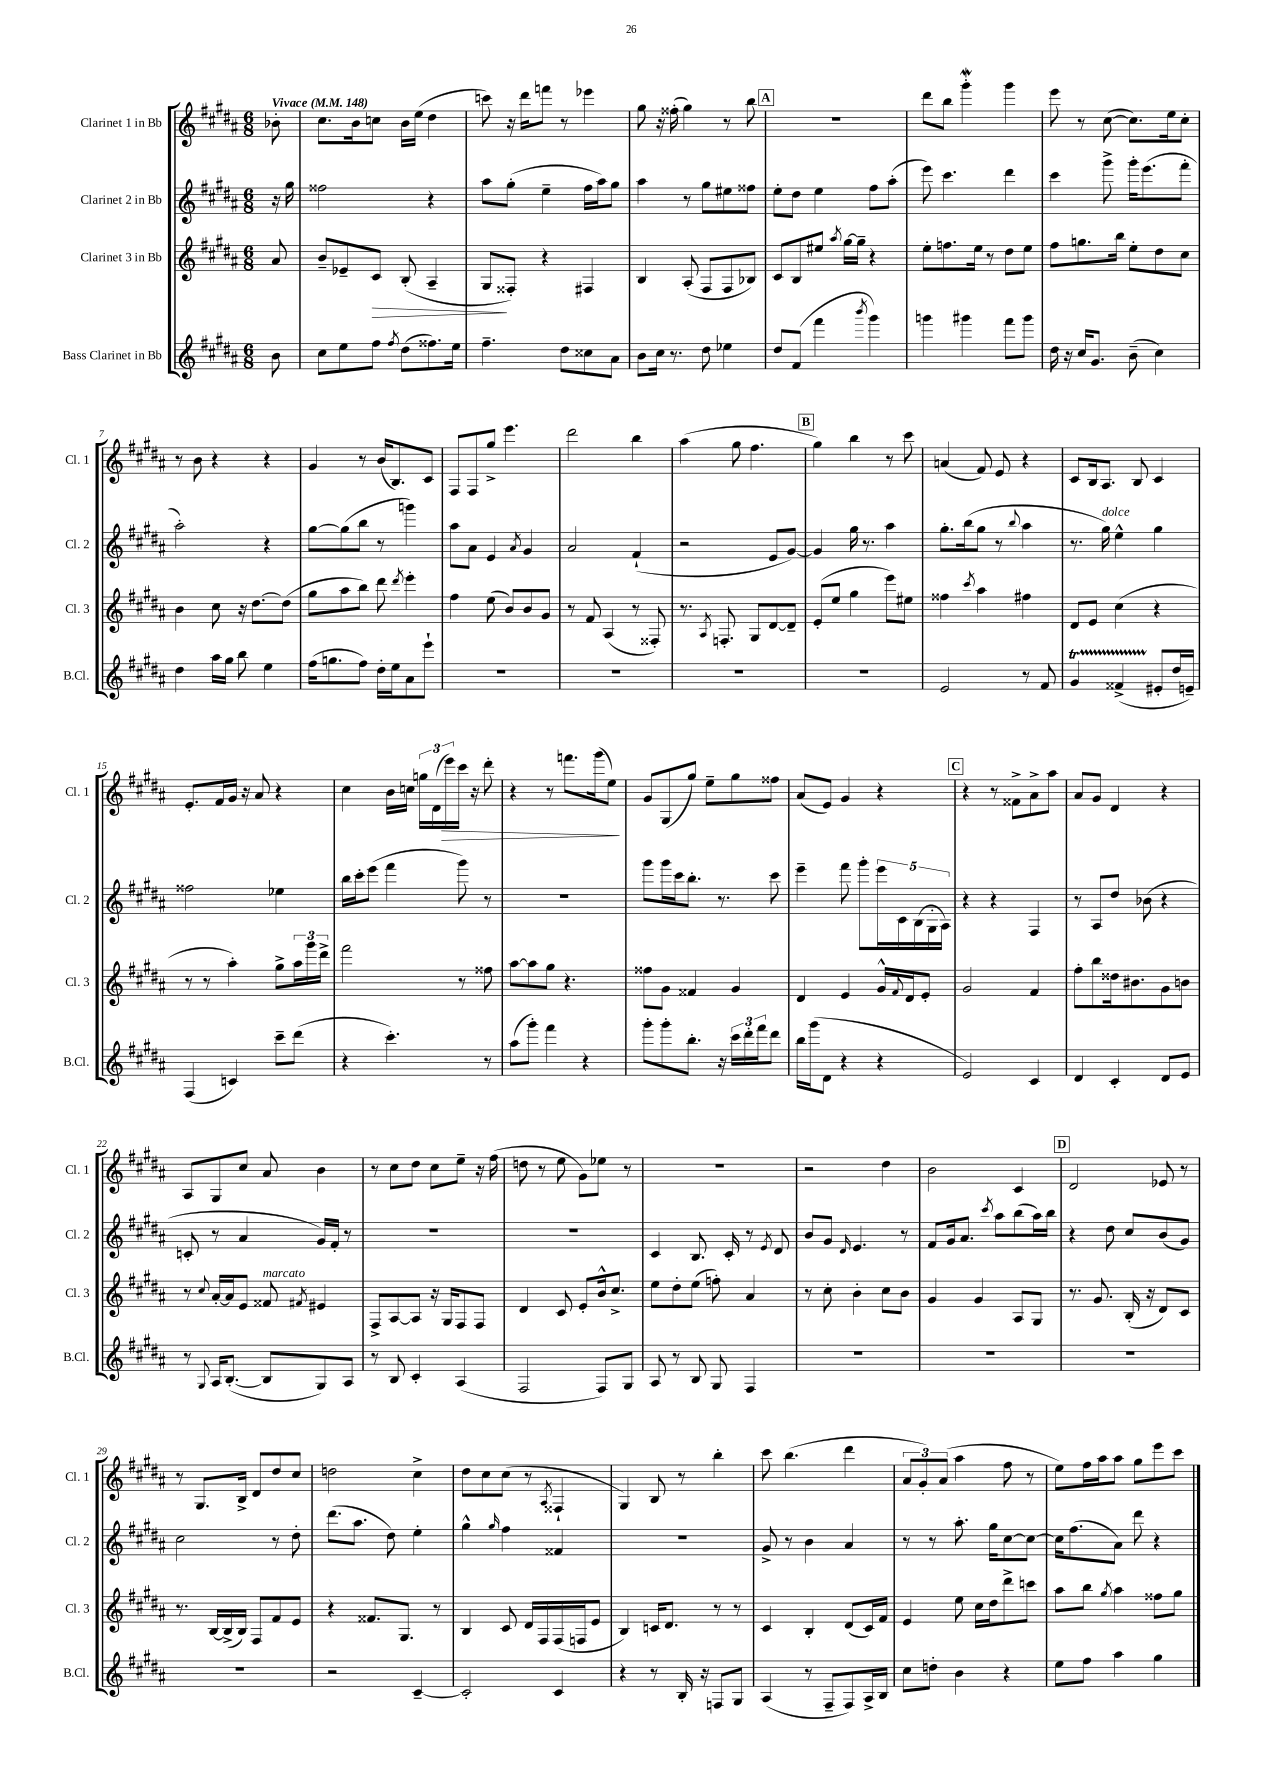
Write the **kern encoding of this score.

**kern	**kern	**kern	**kern
*staff4	*staff3	*staff2	*staff1
*clefG2	*clefG2	*clefG2	*clefG2
*k[f#c#g#d#a#]	*k[f#c#g#d#a#]	*k[f#c#g#d#a#]	*k[f#c#g#d#a#]
*M6/8	*M6/8	*M6/8	*M6/8
*MM148	*MM148	*MM148	*MM148
8b\	8a#/	16r	8b-'\
.	.	16gg#\	.
=	=	=	=
8cc#\L	8b~/L	2ff##\	8.cc#\L
8ee\	8e-~/	.	.
.	.	.	16b\k
8ff#\J	8c#/J	.	8cc\J
8qff#/	.	.	.
(8dd#\L	(8B'/	.	16b\LL
.	.	.	(16ee\JJ
8.ff##\)	4A#~/	4r	4dd#\
16ee\Jk	.	.	.
=	=	=	=
4.ff#~\	8G#/L	8aa#\L	8ccc\)
.	8F##'/J)	(8gg#'\J	16r
.	.	.	16ddd#\LK
.	4r	4ee~\	8fff\J
8dd#\L	.	.	8r
8cc##\	4F#/	16ff#\LL	4eee-\
.	.	16aa#\J)	.
8a#\J	.	8gg#\J	.
=	=	=	=
8b\L	4B/	4aa#\	8gg#\
16cc#\Jk	.	.	16r
8.r	.	.	(16ff##'\
.	(8A#'/	8r	4gg#\)
8dd#\	8F#/L	8gg#\L	.
4ee-\	8F#/	8ee#\	8r
.	8B-/J)	8ff##\J	8bb\
=	=	=	=
8dd#/L	8c#/L	8ee'\L	2.r
(8f#/J	8B/	8dd#\J	.
4fff#\	8ee#/J	4ee\	.
.	8qaa#/	.	.
.	[16gg#\LL	.	.
.	16gg#~\]JJ	.	.
8qbbb/	.	.	.
4ggg#\)	4r	8ff#\L	.
.	.	(8aa#'\J	.
=	=	=	=
4ggg\	8ee'\L	8eee\)	8ddd#\L
.	8.ff\	4.ccc#\	8bb\J
4ggg#\	.	.	4ggg#'\
.	16ee\Jk	.	.
.	8r	.	.
8fff#\L	8dd#\L	4ddd#\	4ggg#\
8ggg#\J	8ee\J	.	.
=	=	=	=
16dd#\	8ff#\L	4ccc#\	8eee\
16r	.	.	.
16cc#/LK	8.gg\	.	8r
8.g#/J	.	.	.
.	.	8ggg#^\	([8cc#\
.	16bb\Jk	.	.
(8b~\	8ee'\L	16ggg#'\LK	8.cc#\]L)
.	.	(8.eee\	.
4cc#\)	8dd#\	.	.
.	.	.	16ee\k
.	8cc#\J	8fff#'\J	8cc#'\J
=	=	=	=
4dd#\	4b\	2aa#'\)	8r
.	.	.	8b\
16aa#\LL	8cc#\	.	4r
16gg#\JJ	.	.	.
8bb\	16r	.	.
.	[8.dd#\L	.	.
4ee\	.	4r	4r
.	(8dd#\]J	.	.
=	=	=	=
(16ff#\LK	8gg#\L	[8gg#\L	4g#/
8.gg\	.	.	.
.	8aa#\	(8gg#\]	.
8ff#\J)	8bb\J)	8bb\J	8r
16dd#'\LL	8ddd#\	8r	(16b/LK
16ee\J	.	.	8.B/)
.	8qddd#/	.	.
8a#\	4eee'\	4ggg\)	.
8eee`\J	.	.	8c#/J
=	=	=	=
2.r	4ff#\	8aa#\L	8F#/L
.	.	8a#\J	8F#/
.	(8ee\	4e/	8gg#^/J
.	8b/L)	.	4.eee\
.	.	8qa#/	.
.	8b/	4g#/	.
.	8g#/J	.	.
=	=	=	=
2.r	8r	2a#/	2ddd#\
.	8f#/	.	.
.	(4A#/	.	.
.	8r	(4f#`/	4bb\
.	8F##'/)	.	.
=	=	=	=
2.r	8.r	2r	(4aa#\
.	8qA#/	.	.
.	8.F'/	.	.
.	.	.	8gg#\
.	8G#/L	.	4.ff#\
.	[8d#/	8e/L	.
.	8d#~/]J	[8g#/J)	.
=	=	=	=
2.r	(8e'/L	4g#/]	4gg#\)
.	8ee/J	.	.
.	4gg#\	16gg#\	4bb\
.	.	8.r	.
.	8eee\L)	4aa#\	8r
.	8ee#\J	.	8ccc#\
=	=	=	=
2e/	4ff##\	8.gg#'\L	(4a/
.	.	(16bb\k	.
.	8qccc#/	.	.
.	4aa#\	8gg#\J	8f#/)
.	.	8r	8e/
.	.	8qqbb/	.
8r	4ff#\	4aa#\	4r
8f#/	.	.	.
=	=	=	=
4g#/	8d#/L	8.r	8c#/L
.	8e/J	.	16B/k
.	.	16gg#\)	8.A#/J
(4f##^/	(4cc#\	4ee^^\	.
.	.	.	8B/
8e#'/L	4r	4gg#\	4c#/
16dd#/L	.	.	.
16e~/JJ)	.	.	.
=	=	=	=
(4F#/	8r	2ff##\	8.e'/L
.	8r	.	.
.	.	.	16f#/L
4c/)	4aa#'\)	.	16g#/JJ
.	.	.	16r
.	.	.	8a#/
8ccc#~\L	8gg#^\L	4ee-\	4r
(8ddd#\J	24aa#\L	.	.
.	24ggg#\	.	.
.	24ddd#^\JJ	.	.
=	=	=	=
4r	2fff#\	16bb\LL	4cc#\
.	.	16ccc#'\J	.
.	.	(8eee\J	.
4.ccc#'\)	.	4fff#\	16b\LL
.	.	.	16cc\JJ
.	.	.	24gg\LL
.	.	.	(24d#\
.	.	.	24eee\)
.	8r	8ggg#\)	16ccc#\JJ
.	.	.	16r
8r	8ff##\	8r	8ddd#'\
=	=	=	=
(8aa#\L	[8aa#\L	2.r	4r
8ggg#'\J)	8aa#\]	.	.
4fff#\	8gg#\J	.	8r
.	4.r	.	8.fff\L
4r	.	.	.
.	.	.	(16ggg#\k
.	.	.	8ee\J)
=	=	=	=
8ggg#'\L	8ff##\L	8ggg#\L	8g#/L
8ggg#'\	8g#\J	16ggg#\L	(8G#/
.	.	16ccc#\J	.
8.bb'\J	4f##/	8.bb'\J	8gg#/J)
.	.	.	8ee~\L
16r	.	8.r	.
24ccc#\LL	4g#/	.	8gg#\
24ddd#'\	.	.	.
24fff#\J	.	.	.
8ddd#\J	.	8ccc#\	8ff##\J
=	=	=	=
16bb\LL	4d#/	4eee~\	(8a#/L
(16ggg#\J	.	.	.
8d#\J	.	.	8e/J)
4r	4e/	8fff#\	4g#/
.	.	8ggg#'\L	.
4r	16g#^^/LL	20eee\L	4r
.	.	20c#\	.
.	8qqf#/	.	.
.	16d#/J	.	.
.	.	(20B\	.
.	8e'/J	.	.
.	.	20G#'\	.
.	.	20A#\JJ)	.
=	=	=	=
2e/)	2g#/	4r	4r
.	.	4r	8r
.	.	.	8f##^\L
4c#/	4f#/	4F#/	8a#^\
.	.	.	8aa#\J
=	=	=	=
4d#/	8ff#'\L	8r	8a#/L
.	8bb\	8A#/L	8g#/J
4c#'/	16dd##\k	8dd#/J	4d#/
.	8.b#\	.	.
.	.	(8b-\	.
8d#/L	8g#\	4r	4r
8e/J	8b\J	.	.
=	=	=	=
8r	8r	8c'/	8A#/L
8qqG#/	8qqcc#/	.	.
16A#/LK	[16a#'/LL	8r	8G#/
([8.B'/J	16a#/]J	.	.
.	8e/J	4a#/	8cc#/J
8B/]L	8f##/	.	8a#/
.	8qf#/	.	.
8G#/)	4e#/	16g#/LL)	4b\
.	.	16f#'/JJ	.
8A#/J	.	8r	.
=	=	=	=
8r	8F#^/L	2.r	8r
8B/	[8A#/	.	8cc#\L
4c#'/	8A#/]J	.	8dd#\J
.	16r	.	8cc#\L
.	16G#/LK	.	.
(4A#/	8F#/	.	8ee~\J
.	8F#/J	.	16r
.	.	.	(16ff#\
=	=	=	=
2F#/	4d#/	2.r	8dd\
.	.	.	8r
.	8c#/	.	8ee\
.	8e'/L	.	8g#\L)
8F#/L)	16b^^/k	.	8ee-\J
.	8.cc#^/J	.	.
8G#/J	.	.	8r
=	=	=	=
8A#/	8ee\L	4c#/	2.r
8r	8dd#'\	.	.
8B/	(8ee\J	8.B/	.
8G#/	8ff'\)	.	.
.	.	16c#'/	.
4F#/	4a#/	8r	.
.	.	8qe/	.
.	.	8d#/	.
=	=	=	=
2.r	8r	8b/L	2r
.	8cc#'\	8g#/J	.
.	.	16qqd#/	.
.	4b'\	4.e/	.
.	8cc#\L	.	4dd#\
.	8b\J	8r	.
=	=	=	=
2.r	4g#/	8f#/L	2b\
.	.	16g#/k	.
.	.	8.a#/J	.
.	4g#/	.	.
.	.	8qccc#/	.
.	.	8aa#\L	.
.	8A#/L	(8bb\	4c#/
.	8G#/J	16aa#\L)	.
.	.	16bb\JJ	.
=	=	=	=
2.r	8.r	4r	2d#/
.	8.g#/	.	.
.	.	8dd#\	.
.	(16B'/	8cc#/L	.
.	16r	.	.
.	8d#/L)	(8b/	8e-/
.	8c#/J	8g#/J)	8r
=	=	=	=
2.r	8.r	2cc#\	8r
.	.	.	8.G#/L
.	[16B/LL	.	.
.	(16B^/]	.	.
.	16B/JJ)	.	16B^/Jk
.	8F#/L	.	8d#/L
.	8f#/	8r	8dd#/
.	8e/J	8dd#'\	8cc#/J
=	=	=	=
2r	4r	(8.ddd#\L	2dd\
.	.	8.aa#\J	.
.	8.f##/L	.	.
.	.	8dd#\)	.
.	8.G#/J	.	.
[4c#~/	.	4ee'\	4cc#^\
.	8r	.	.
=	=	=	=
2c#'/]	4B/	4gg#^^\	8dd#\L
.	.	.	8cc#\
.	.	16qqgg#/	.
.	8c#/	4ff#\	(8cc#\J
.	16d#/LL	.	8r
.	16F#/	.	.
.	.	.	8qA#/
4c#/	(16F#/	4f##/	4F##`/
.	16F/J	.	.
.	8e/J	.	.
=	=	=	=
4r	4B/)	2.r	4G#/)
8r	16c/LK	.	8B/
.	8.d#/J	.	.
16B'/	.	.	8r
16r	.	.	.
8F/L	8r	.	4bb'\
8G#/J	8r	.	.
=	=	=	=
(4A#/	4c#/	8g#^/	8ccc#\
.	.	8r	(4.bb\
8r	4B'/	4b\	.
8F#~/L	.	.	.
8F#/)	(8d#/L	4a#/	4ddd#\
16A#^/L	16c#/L)	.	.
16B/JJ	16f#/JJ	.	.
=	=	=	=
8cc#\L	4e/	8r	12a#/L
.	.	.	12g#'/)
8dd'\J	.	8r	.
.	.	.	(12a#/J
4b\	8ee\	8.aa#'\	4aa#\
.	16cc#\LL	.	.
.	16dd#\J	16gg#\LK	.
4r	8ddd#^\	[8cc#\	8ff#\
.	8ccc\J	8cc#\_J	8r
=	=	=	=
8ee\L	8aa#\L	16cc#\]LK	8ee\L)
.	.	(8.ff#\	.
8ff#\J	8bb\J	.	16ff#\L
.	.	.	16aa#\J
.	8qgg#/	.	.
4aa#\	4aa#\	8a#\J)	8aa#\J
.	.	8ddd#\	8gg#\L
4gg#\	8ff##\L	4r	8eee\
.	8gg#\J	.	8ccc#\J
==	==	==	==
*-	*-	*-	*-
